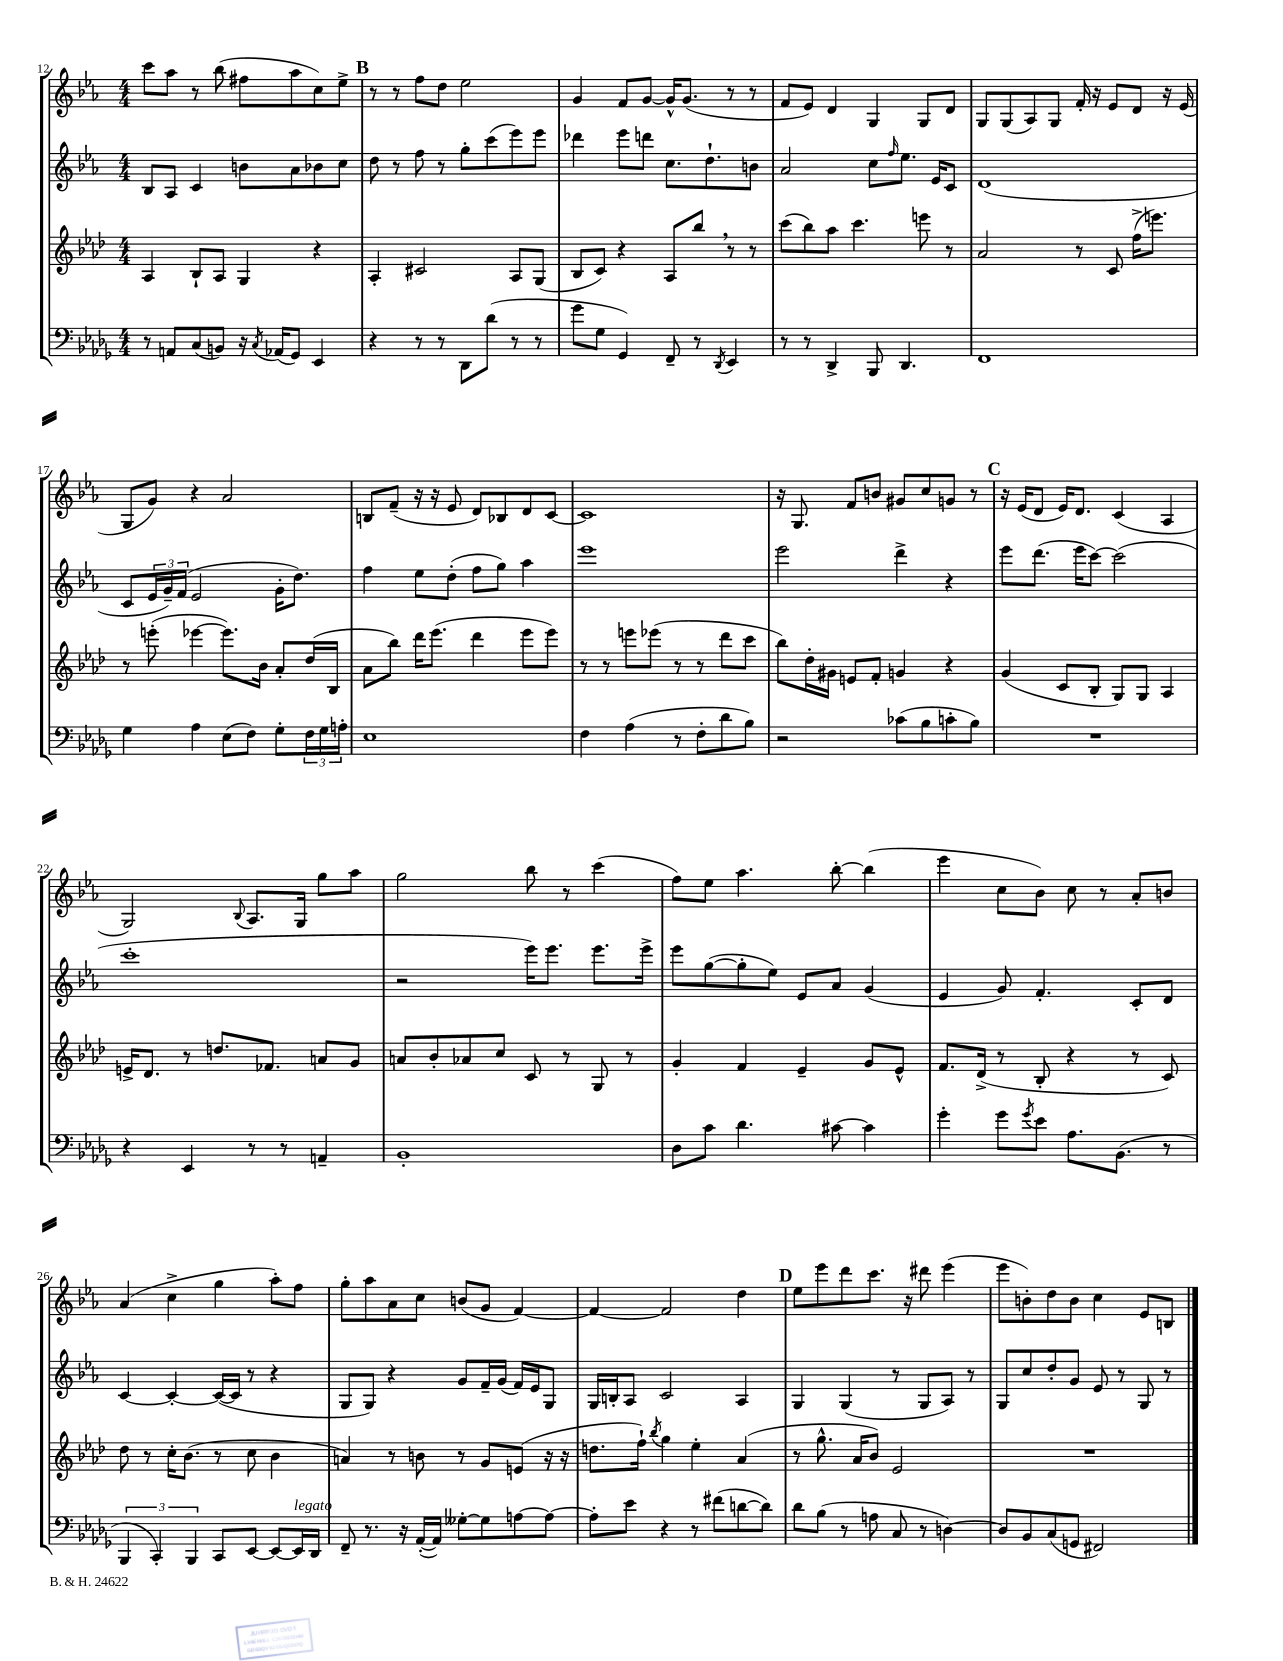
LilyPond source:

<<
\new StaffGroup <<
\new Staff = "s0" {
    \clef treble \key ees \major \numericTimeSignature \time 4/4
    c'''8 aes''8 r8 bes''8( fis''8 aes''8 c''8) ees''8-> |
    \mark \markup { \bold "B" } r8 r8 f''8 d''8 ees''2 |
    g'4 f'8 g'8~ g'16-^ g'8.( r8 r8 |
    f'8 ees'8) d'4 g4 g8 d'8 |
    g8 g8( aes8) g8 f'16-. r16 ees'8 d'8 r16 ees'16( |
    g8 g'8) r4 aes'2 |
    b8 f'8--( r16 r16 ees'8 d'8) bes8 d'8 c'8~ |
    c'1 |
    r16 g8. f'8 b'8 gis'8 c''8 g'8 r8 |
    \mark \markup { \bold "C" } r16 ees'16( d'8 ees'16) d'8. c'4( aes4 |
    g2) \appoggiatura { bes8 } aes8. g16 g''8 aes''8 |
    g''2 bes''8 r8 c'''4( |
    f''8) ees''8 aes''4. bes''8~-. bes''4( |
    ees'''4 c''8 bes'8) c''8 r8 aes'8-. b'8 |
    aes'4( c''4-> g''4 aes''8-.) f''8 |
    g''8-. aes''8 aes'8 c''8 b'8( g'8 f'4~) |
    f'4~ f'2 d''4 |
    \mark \markup { \bold "D" } ees''8 ees'''8 d'''8 c'''8. r16 dis'''8 ees'''4( |
    ees'''8 b'8-.) d''8 b'8 c''4 ees'8 b8 \bar "|." |
}
\new Staff = "s1" {
    \clef treble \key ees \major \numericTimeSignature \time 4/4
    bes8 aes8 c'4 b'8 aes'8 bes'8 c''8 |
    \mark \markup { \bold "B" } d''8 r8 f''8 r8 g''8-. c'''8( ees'''8) ees'''8 |
    des'''4 ees'''8 d'''8 c''8. d''8.-! b'8 |
    aes'2 c''8 \grace { f''16 } ees''8. ees'16 c'8 |
    d'1( |
    c'8 \tuplet 3/2 { ees'16 g'16--) f'16( } ees'2 g'16-. d''8.) |
    f''4 ees''8 d''8-.( f''8 g''8) aes''4 |
    ees'''1 |
    ees'''2 d'''4-> r4 |
    \mark \markup { \bold "C" } ees'''8 d'''8.( ees'''16 c'''8~) c'''2( |
    c'''1-. |
    r2 ees'''16) ees'''8. ees'''8. ees'''16-> |
    ees'''8 g''8~( g''8-. ees''8) ees'8 aes'8 g'4( |
    ees'4 g'8) f'4.-. c'8-. d'8 |
    c'4~ c'4~-. c'16~( c'16 r8 r4 |
    g8 g8) r4 g'8 f'16-- g'16( f'16) ees'16 g8 |
    g16 b16-. aes8 c'2 aes4 |
    \mark \markup { \bold "D" } g4 g4( r8 g8 aes8) r8 |
    g8 c''8 d''8-. g'8 ees'8 r8 g8 r8 \bar "|." |
}
\new Staff = "s2" {
    \clef treble \key aes \major \numericTimeSignature \time 4/4
    aes4 bes8-! aes8 g4 r4 |
    \mark \markup { \bold "B" } aes4-. cis'2 aes8 g8( |
    bes8 c'8) r4 aes8 bes''8 \breathe r8 r8 |
    c'''8( bes''8) aes''8 c'''4. e'''8 r8 |
    aes'2 r8 c'8 f''16->( e'''8.) |
    r8 e'''8-.( ees'''4~ ees'''8.) bes'16 aes'8-. des''16( bes16 |
    aes'8 bes''8) des'''16 ees'''8.( des'''4 ees'''8 ees'''8) |
    r8 r8 e'''8 ees'''8( r8 r8 des'''8 c'''8 |
    bes''8) des''16-. gis'16 e'8 f'8-. g'4 r4 |
    \mark \markup { \bold "C" } g'4( c'8 bes8-. g8) g8 aes4 |
    e'16-> des'8. r8 d''8. fes'8. a'8 g'8 |
    a'8 bes'8-. aes'8 c''8 c'8 r8 g8 r8 |
    g'4-. f'4 ees'4-- g'8 ees'8-^ |
    f'8. des'16->( r8 bes8-. r4 r8 c'8) |
    des''8 r8 c''16-. bes'8.( r8 c''8 bes'4 |
    a'4) r8 b'8 r8 g'8 e'8( r16 r16 |
    d''8. f''16-!) \acciaccatura { bes''8 } g''4 ees''4-. aes'4( |
    \mark \markup { \bold "D" } r8 g''8.-^ aes'16 bes'8) ees'2 |
    R1 \bar "|." |
}
\new Staff = "s3" {
    \clef bass \key des \major \numericTimeSignature \time 4/4
    r8 a,8 c8( b,8) r16 \acciaccatura { c8 } aes,16( ges,8) ees,4 |
    \mark \markup { \bold "B" } r4 r8 r8 des,8 des'8( r8 r8 |
    ges'8 ges8 ges,4) f,8-- r8 \acciaccatura { des,8 } ees,4 |
    r8 r8 des,4-> bes,,8 des,4. |
    f,1 |
    ges4 aes4 ees8( f8) ges8-. \tuplet 3/2 { f16 ges16 a16-. } |
    ees1 |
    f4 aes4( r8 f8-. des'8 bes8) |
    r2 ces'8( bes8 c'8-. bes8) |
    \mark \markup { \bold "C" } R1 |
    r4 ees,4 r8 r8 a,4-- |
    bes,1-. |
    des8 c'8 des'4. cis'8~ cis'4 |
    ges'4-. ges'8 \acciaccatura { ges'8 } ees'8 aes8. bes,8.( r8 |
    \tuplet 3/2 { bes,,4 c,4-.) bes,,4 } c,8 ees,8~ ees,8~ ees,16^\markup { \italic "legato" } des,16 |
    f,8-- r8. r16 aes,16~-.( aes,16) geses8~-. geses8 a8~ a8~ |
    a8-. ees'8 r4 r8 fis'8( d'8~ d'8) |
    \mark \markup { \bold "D" } des'8 bes8( r8 a8 c8 r8 d4~) |
    d8 bes,8 c8( g,8 fis,2) \bar "|." |
}
>>
>>
\layout { \context { \Score currentBarNumber = #12 } }
